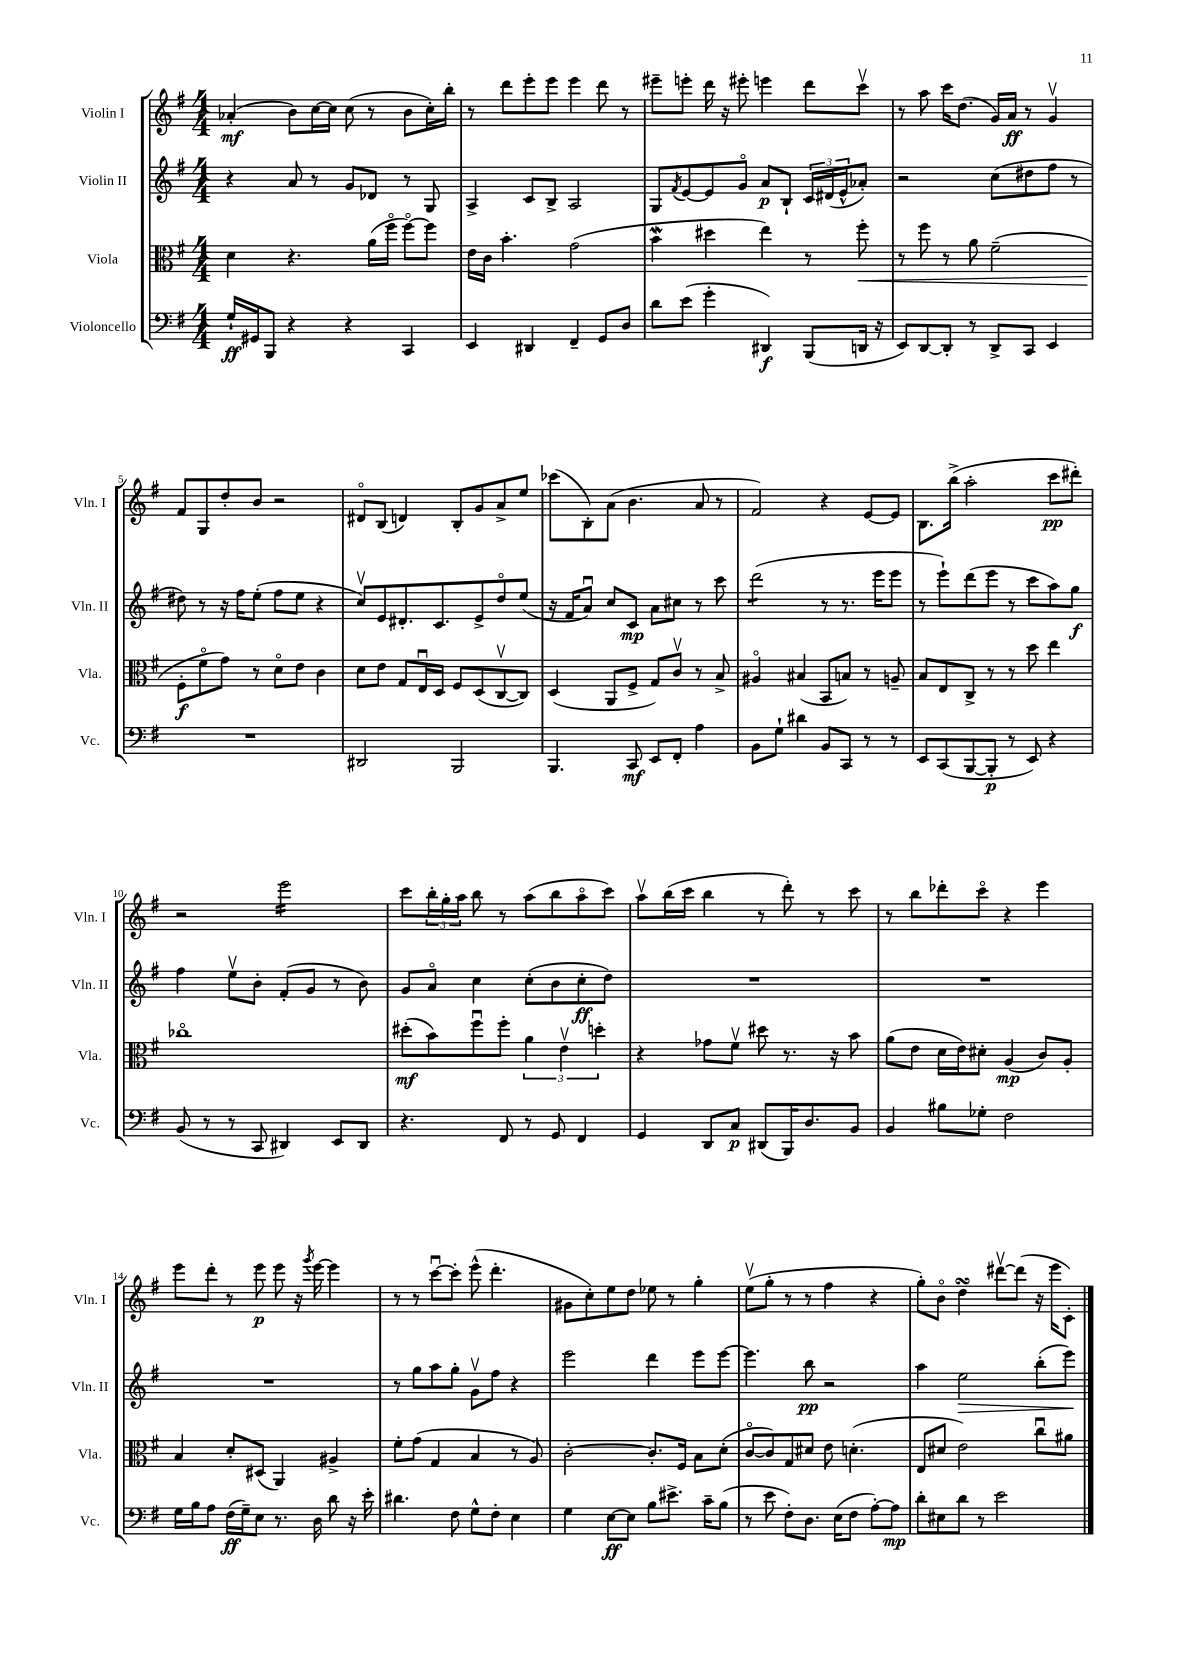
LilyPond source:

<<
\new StaffGroup <<
\new Staff = "s0" \with { instrumentName = "Violin I" shortInstrumentName = "Vln. I" } {
    \clef treble \key g \major \numericTimeSignature \time 4/4
    aes'4-.\mf( b'8) c''16~ c''16 c''8( r8 b'8 c''16-.) b''16-. |
    r8 d'''8 e'''8-. e'''8 e'''4 d'''8 r8 |
    eis'''8-- e'''8-. d'''16 r16 eis'''8-. e'''4 d'''8 c'''8\upbow |
    r8 a''8 c'''16 d''8.( g'16) a'16\ff r8 g'4\upbow |
    fis'8 g8 d''8-. b'8 r2 |
    dis'8\flageolet b8( d'4) b8-. g'8 a'8-> e''8 |
    ces'''8( b8-.) a'8( b'4. a'8 r8 |
    fis'2) r4 e'8~ e'8 |
    b8. b''16->( a''2-. c'''8\pp dis'''8-.) |
    r2 e'''2:16 |
    c'''8 \tuplet 3/2 { b''16-. g''16-. a''16 } b''8 r8 a''8( b''8 a''8\flageolet c'''8) |
    a''8\upbow b''16( c'''16 b''4 r8 d'''8-.) r8 c'''8 |
    r8 b''8 des'''8-. c'''8\flageolet r4 e'''4 |
    e'''8 d'''8-. r8 e'''8\p e'''8 r16 \acciaccatura { g'''8 } e'''16~ e'''4 |
    r8 r8 c'''8~\downbow c'''8-. e'''8-^( d'''4.-. |
    gis'8 c''8-.) e''8 d''8 ees''8 r8 g''4-. |
    e''8\upbow( g''8-. r8 r8 fis''4 r4 |
    g''8-.) b'8\flageolet d''4\turn dis'''8~\upbow dis'''8( r16 e'''16 c'8-.) \bar "|." |
}
\new Staff = "s1" \with { instrumentName = "Violin II" shortInstrumentName = "Vln. II" } {
    \clef treble \key g \major \numericTimeSignature \time 4/4
    r4 a'8 r8 g'8 des'8 r8 g8 |
    a4-> c'8 b8-> a2 |
    g8 \acciaccatura { fis'8 } e'8~ e'8 g'8\flageolet a'8\p b8-! \tuplet 3/2 { c'16 dis'16( e'16-^ } aes'8-.) |
    r2 c''8( dis''8 fis''8 r8 |
    dis''8) r8 r16 fis''16 e''8-.( fis''8 e''8 r4 |
    c''8\upbow) e'8 dis'8.-. c'8. e'8-> d''8\flageolet e''8( |
    r16 fis'16 a'8\downbow) c''8 c'8\mp a'8 cis''8 r8 c'''8 |
    d'''2:8( r8 r8. e'''16 e'''8 |
    r8 e'''8-!) d'''8( e'''8 r8 c'''8 a''8) g''8\f |
    fis''4 e''8\upbow b'8-. fis'8-.( g'8 r8 b'8) |
    g'8 a'8\flageolet c''4 c''8-.( b'8 c''8-.\ff d''8) |
    R1 |
    R1 |
    R1 |
    r8 g''8 a''8 g''8-. g'8\upbow fis''8 r4 |
    e'''2 d'''4 e'''8 e'''8~ |
    e'''4. b''8\pp r2 |
    a''4 e''2\> b''8-.( e'''8\!) \bar "|." |
}
\new Staff = "s2" \with { instrumentName = "Viola" shortInstrumentName = "Vla." } {
    \clef alto \key g \major \numericTimeSignature \time 4/4
    d'4 r4. a'16( fis''16\flageolet fis''8~\flageolet) fis''8 |
    e'16 c'16 b'4.-. g'2( |
    b'4\mordent dis''4 e''4) r8 fis''8-.\< |
    r8 fis''8 r8 a'8 fis'2--( |
    fis8-.\f\! fis'8\flageolet g'8) r8 d'8\flageolet e'8 c'4 |
    d'8 e'8 g8 e16\downbow d16 fis8 d8( c8~\upbow c8) |
    d4( a,8 fis8-> g8) c'8\upbow r8 b8-> |
    ais4\flageolet bis4( b,8 b8) r8 a8-- |
    b8 e8 c8-> r8 r8 d''8 e''4 |
    ces''1\flageolet |
    dis''8-.\mf( b'8) fis''8\downbow fis''8-. \tuplet 3/2 { a'4 e'4\upbow d''4-. } |
    r4 ges'8 fis'8\upbow dis''8 r8. r16 b'8 |
    a'8( e'8 d'16 e'16) dis'8-. a4\mp( c'8) a8-. |
    b4 d'8-. dis8( a,4) ais4-> |
    fis'8-. g'8( g4 b4 r8 a8) |
    c'2~-. c'8.-. fis16 b8 d'8-.( |
    c'8~\flageolet c'8) g8 dis'8 e'8 d'4.-.( |
    e8 dis'8 e'2) c''8\downbow ais'8 \bar "|." |
}
\new Staff = "s3" \with { instrumentName = "Violoncello" shortInstrumentName = "Vc." } {
    \clef bass \key g \major \numericTimeSignature \time 4/4
    g16-!\ff gis,16 b,,8 r4 r4 c,4 |
    e,4 dis,4 fis,4-- g,8 d8 |
    d'8 e'8( g'4-. dis,4\f) b,,8( d,16 r16 |
    e,8) d,8~ d,8-. r8 d,8-> c,8 e,4 |
    R1 |
    dis,2 b,,2 |
    b,,4. c,8\mf e,8 fis,8-. a4 |
    b,8 g8-! dis'4 b,8 c,8 r8 r8 |
    e,8 c,8( b,,8~ b,,8-.\p r8 e,8) r4 |
    b,8( r8 r8 c,8 dis,4) e,8 dis,8 |
    r4. fis,8 r8 g,8 fis,4 |
    g,4 d,8 c8\p dis,8( b,,16) d8. b,8 |
    b,4 bis8 ges8-. fis2 |
    g16 b16 a8 fis16\ff( g16--) e8 r8. d16 d'8 r16 e'16-. |
    dis'4. fis8 g8-^ fis8-. e4 |
    g4 e8~\ff e8 b8 eis'8.-> c'16-- b8( |
    r8 e'8 fis8-.) d8. e16( fis8 a8~-.) a8\mp |
    d'8-. eis8 d'8 r8 e'2 \bar "|." |
}
>>
>>
